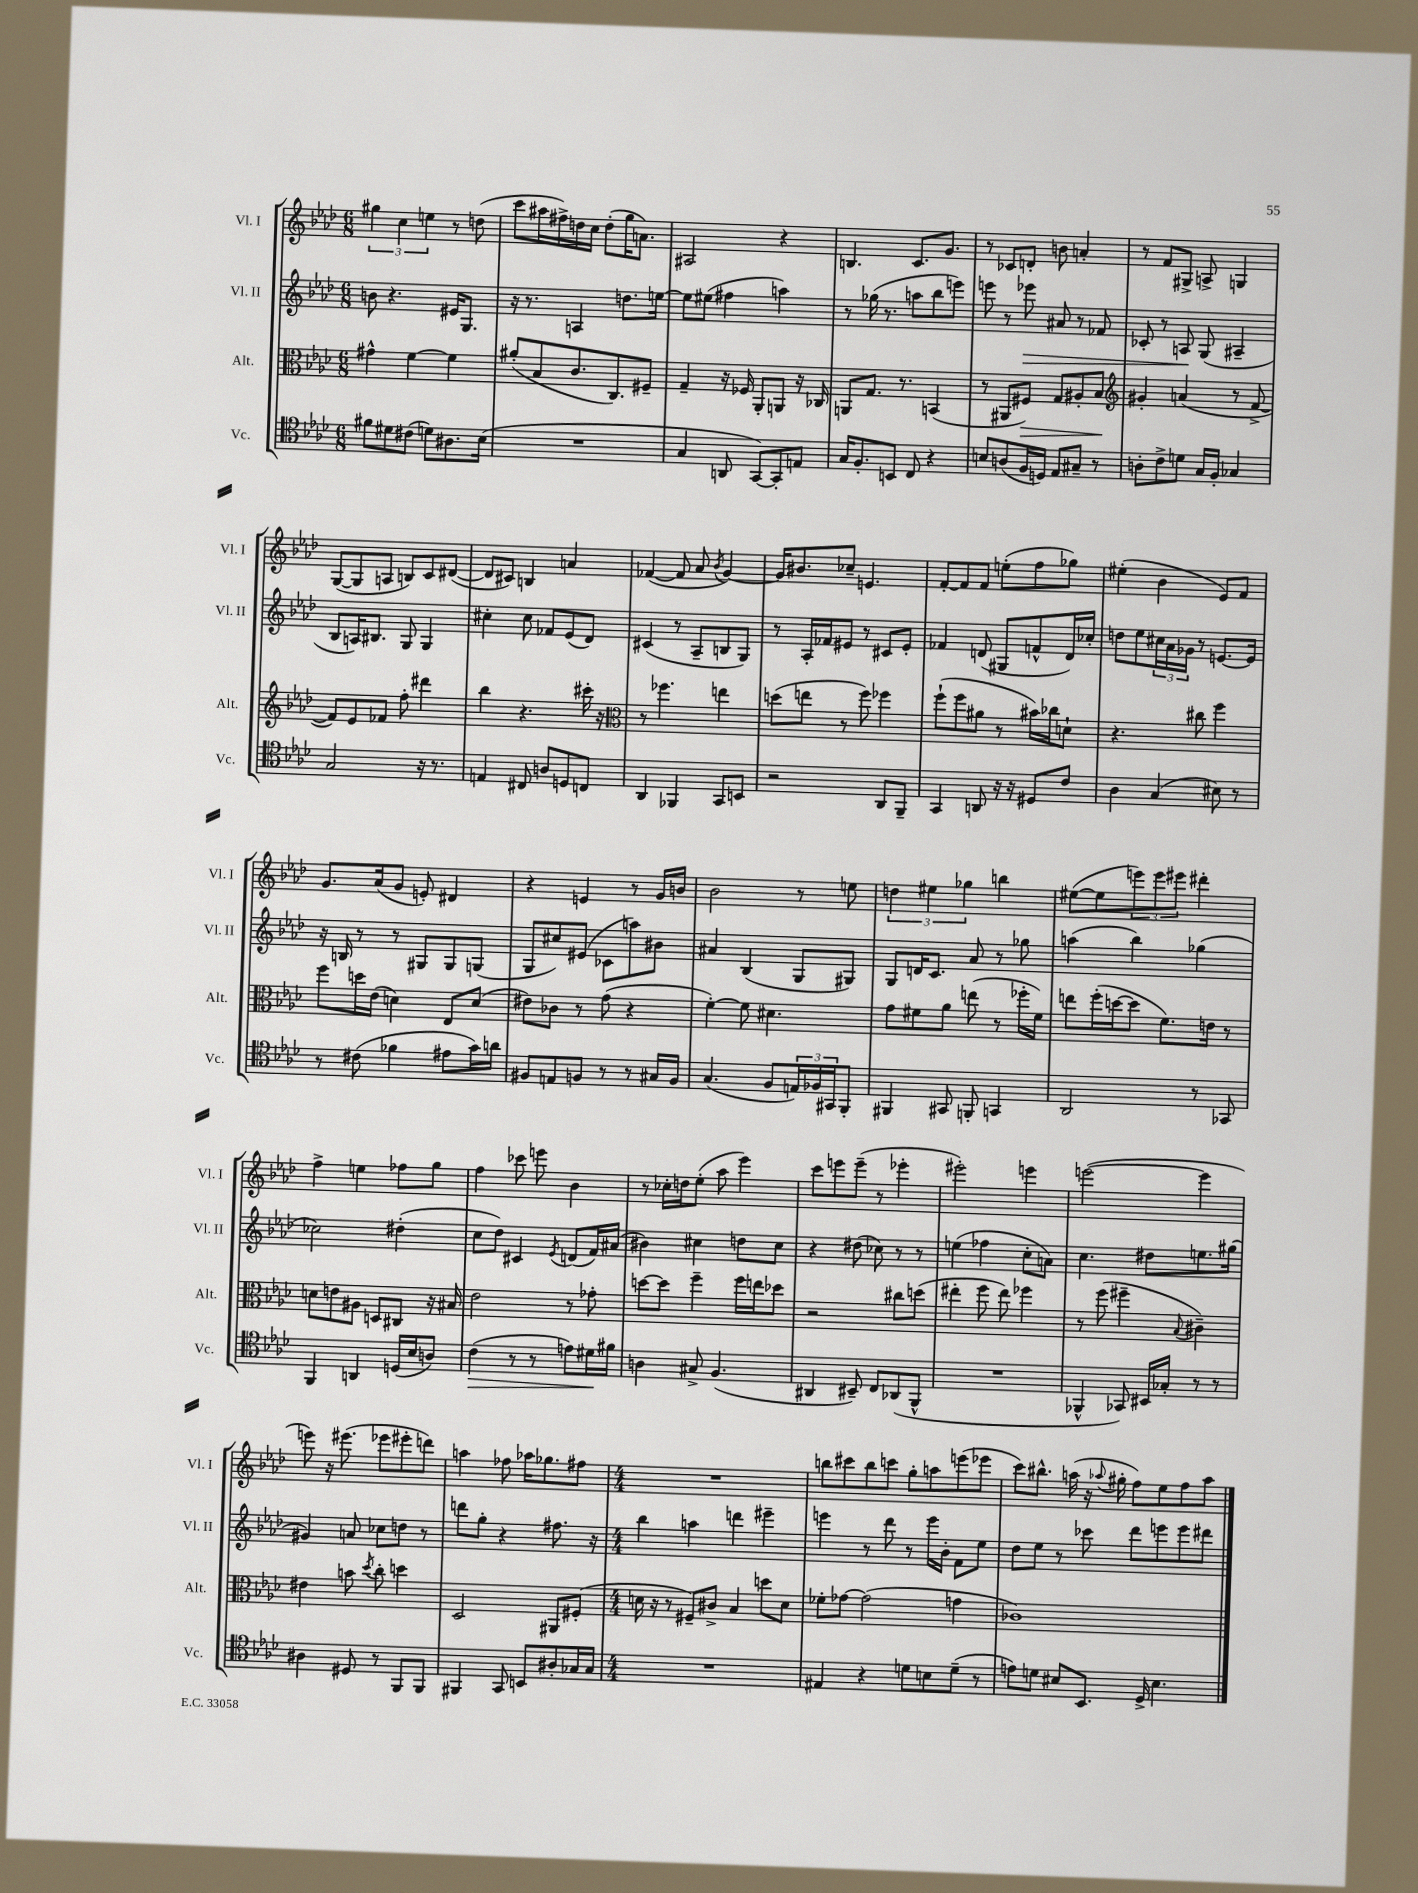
<<
\new StaffGroup <<
\new Staff = "s0" \with { instrumentName = "Vl. I" shortInstrumentName = "Vl. I" } {
    \clef treble \key aes \major \numericTimeSignature \time 6/8
    \tuplet 3/2 { gis''4 c''4 e''4 } r8 d''8( |
    c'''8 ais''16 fis''16->) d''16 c''16 d''8-.( g''16 a'8.) |
    ais2 r4 |
    b4. c'8. g'8. |
    r8 ces'8 d'8-. b'8 a'4-. |
    r8 f'8 gis8-> a8-> g4 |
    g8~( g8 a8 b8) c'8 dis'8~( |
    dis'8 cis'8) b4 a'4 |
    fes'4~( fes'8 aes'8 \acciaccatura { bes'8 } g'4~) |
    g'16 bis'8. ces''8-- e'4. |
    f'8~-. f'8 f'8 e''8-.( f''8 ges''8) |
    eis''4-.( bes'4 ees'8) f'8 |
    g'8. aes'16( g'8 e'8-.) dis'4 |
    r4 e'4 r8 g'16 b'16 |
    bes'2 r8 e''8 |
    \tuplet 3/2 { d''4 eis''4 ges''4 } b''4 |
    eis''8~( eis''8 \tuplet 3/2 { e'''8) e'''8 eis'''8 } dis'''4-. |
    f''4-> e''4 fes''8 g''8 |
    f''4 ces'''8 e'''8 bes'4 |
    r8 ces''16-. d''16 ees''8-.( aes''8 ees'''4) |
    c'''8 e'''8 e'''8--( r8 ees'''4-. |
    eis'''2-.) e'''4 |
    e'''2~( e'''4 |
    e'''8) r16 eis'''8.( ees'''8 eis'''8-. d'''8) |
    a''4 fes''8 aes''16 ges''8. fis''8 |
    \numericTimeSignature \time 4/4 R1 |
    b''8 cis'''8 b''8 c'''8 g''8-. a''8 e'''8( ees'''8 |
    c'''8) bis''8.-^ a''16( r16 \appoggiatura { aes''8 } gis''16-. f''8) ees''8 f''8 aes''8 \bar "|." |
}
\new Staff = "s1" \with { instrumentName = "Vl. II" shortInstrumentName = "Vl. II" } {
    \clef treble \key aes \major \numericTimeSignature \time 6/8
    b'8 r4. eis'16 g8. |
    r16 r8. a4 d''8. e''16~ |
    e''8 eis''8( fis''4 a''4) |
    r8 ges''16( r8. a''8 bes''8 e'''8) |
    e'''8 r8 ees'''8\> ais'8 r8 fes'8 |
    ces'8-. r8 a8\! g8( ais4-- |
    bes8 a16) bis8. g8 g4 |
    cis''4-. cis''8 fes'8 ees'8( des'8) |
    cis'4( r8 aes8-- b8 g8) |
    r8 aes16-. fes'16 eis'8 r8 cis'8 eis'8-. |
    fes'4 d'8( gis8 f'8-^ d'16) ces''16-. |
    d''8 ees''8 \tuplet 3/2 { cis''16 aes'16 ges'16 } r8 e'8.~ e'16 |
    r16 b16 r8 r8 gis8 gis8 g8( |
    g8 cis''8) eis'8( ces'8 a''8) bis'8 |
    ais'4 bes4( g8 gis8) |
    g8 d'16 c'8. aes'8 r8 ges''8 |
    a''4( bes''4) ges''4( |
    ces''2) dis''4-.( |
    c''8 des''8) cis'4 \acciaccatura { ees'8 } d'8( f'16) ais'16( |
    bis'4) cis''4 d''8 cis''8 |
    r4 dis''8( ces''8) r8 r8 |
    e''4( fes''4 c''8-. a'8) |
    c''4. dis''8 e''8. gis''16( |
    gis'4) a'8 ces''8 d''8 r8 |
    d'''8 g''8-. r4 fis''8. r16 |
    \numericTimeSignature \time 4/4 bes''4 a''4 d'''4 eis'''4-- |
    e'''4 r8 des'''8 r8 e'''16 bes'16-. f'8 ees''8 |
    des''8 ees''8 r8 ces'''8 des'''8 e'''8 e'''8 dis'''8 \bar "|." |
}
\new Staff = "s2" \with { instrumentName = "Alt." shortInstrumentName = "Alt." } {
    \clef alto \key aes \major \numericTimeSignature \time 6/8
    gis'4-^ f'4~ f'4 |
    ais'8-.( bes8 c'8. c8.) fis8-- |
    g4-- r16 fes16 aes,8-. a,8 r16 ces16 |
    a,8 g8. r8. b,4( |
    r8 ais,8 fis8\>) g8 ais8-. bes8\! |
    \clef treble gis'4-. a'4( r8 f'8~-> |
    f'8) ees'8 fes'8 f''8-. dis'''4 |
    bes''4 r4. cis'''16-. r16 |
    \clef alto r8 fes''4. e''4 |
    d''8( e''8 r8 f''8) fes''4 |
    f''8-!( f''8 ais'8 r8 bis'16) ces''16 d'8-! |
    r4. cis''8 f''4 |
    f''8 d''16 ees'16( d'4) ees8 d'8( |
    eis'8) ces'8 r8 g'8( r4 |
    f'4~-.) f'8 dis'4. |
    g'8 fis'8 aes'8 e''8( r8 fes''16-. fis'16) |
    e''8 f''16-.( d''16~ d''8 f'8.) e'16 r8 |
    d'8 e'8 ais8 d8 cis8 r16 bis16 |
    ees'2 r8 ges'8-. |
    d''8~ d''8 f''4-- f''16 e''16 des''8 |
    r2 cis''8 d''8( |
    eis''4-. f''8 eis''8) fes''4 |
    r8 f''8( fis''4-- \appoggiatura { bes8 } cis'4--) |
    eis'4 b'8 \acciaccatura { des''8 } c''8-. d''4 |
    des2 ais,8 fis8-.( |
    \numericTimeSignature \time 4/4 d'16 r16 r8 fis8--) cis'8-> bes4 d''8 d'8 |
    fes'8-. ges'8~ ges'2( g'4 |
    ces'1) \bar "|." |
}
\new Staff = "s3" \with { instrumentName = "Vc." shortInstrumentName = "Vc." } {
    \clef tenor \key aes \major \numericTimeSignature \time 6/8
    fis'8 dis'8 cis'8( d'8) ais8. bes16( |
    R2. |
    g4 a,8 g,8~) g,8-. e8 |
    g16 f8.-. b,8 c8 r4 |
    b8 a8( f16 d16) ees8 gis8-- r8 |
    a8-. c'8-> d'8 g16 f16-. ges4 |
    g2 r16 r8. |
    e4 cis8 a8 d8 c8 |
    aes,4 fes,4 g,8 b,8 |
    r2 aes,8 f,8-- |
    g,4 a,8 r16 r16 dis8 c'8 |
    aes4 g4( bis8) r8 |
    r8 cis'8( fes'4 eis'8 g'16) a'16 |
    fis8 e8 f8 r8 r8 gis16 f16 |
    g4.( f8 \tuplet 3/2 { e16) fes16 gis,16 } f,8-. |
    fis,4 gis,8 f,8-. g,4 |
    aes,2 r8 ges,8 |
    f,4 a,4 d16( bes16 a8) |
    c'4\>( r8 r8 e'8) dis'16\! fis'16 |
    a4 gis8-> f4.( |
    ais,4 bis,8--) c8 aes,8( f,8-^ |
    R2. |
    fes,4-^ ges,8) bis,16 ges16-. r8 r8 |
    ais4 dis8 r8 f,8 f,8 |
    fis,4 g,8 b,8 ais8-. ges16 ges16 |
    \numericTimeSignature \time 4/4 R1 |
    eis4 r4 d'8 b8 d'8--( r8 |
    e'8) d'8 bis8 bes,8. des16-> bis4. \bar "|." |
}
>>
>>
\layout { \context { \Score \remove "Bar_number_engraver" } }
